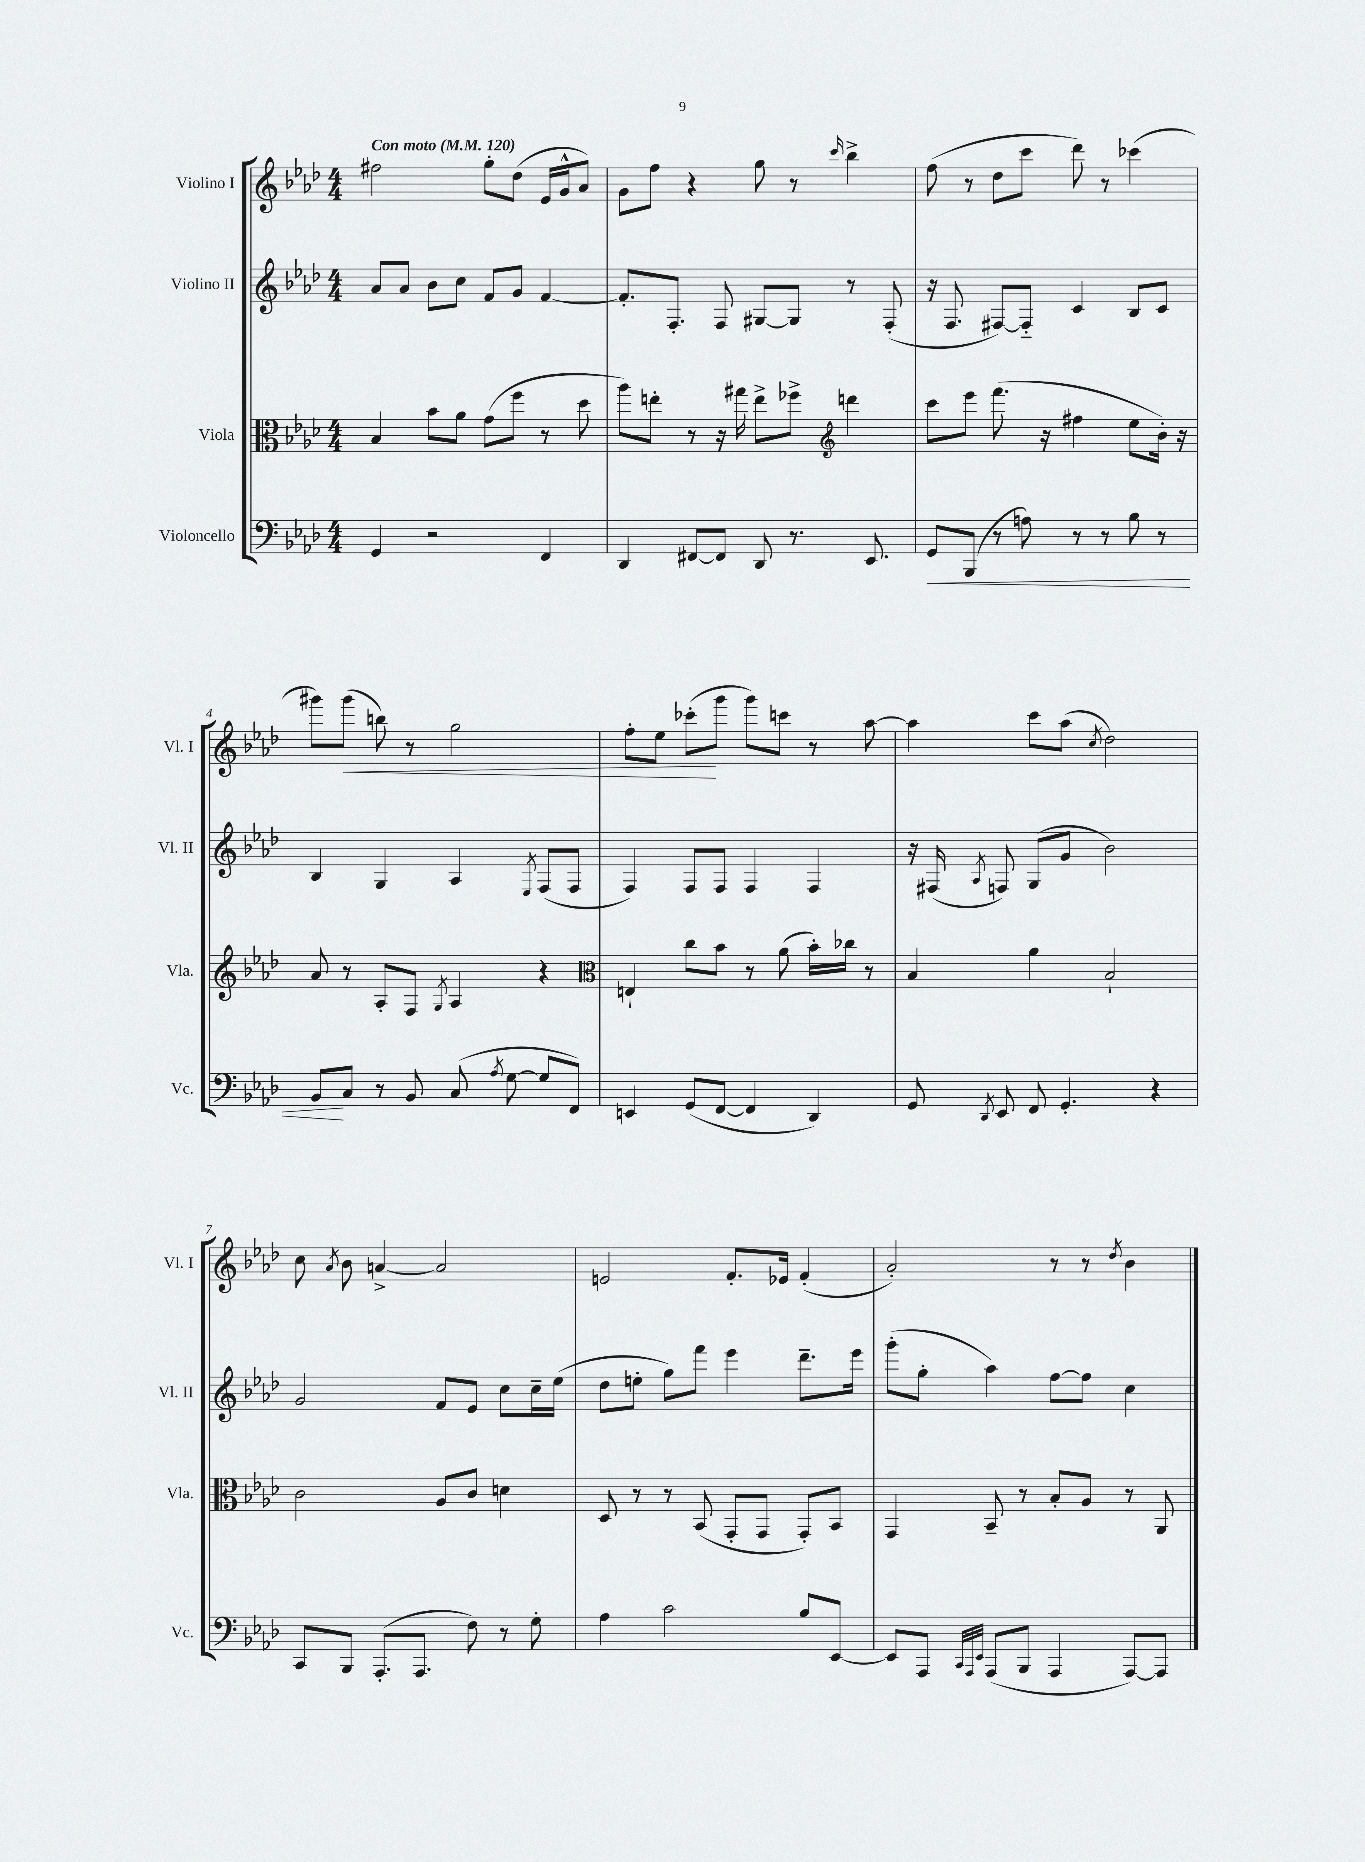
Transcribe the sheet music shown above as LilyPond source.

<<
\new StaffGroup <<
\new Staff = "s0" \with { instrumentName = "Violino I" shortInstrumentName = "Vl. I" } {
    \clef treble \key aes \major \numericTimeSignature \time 4/4 \tempo "Con moto" 4 = 120
    \autoBeamOff fis''2 g''8[-. des''8]( ees'16[ g'16-^ aes'8]) |
    g'8[ f''8] r4 g''8 r8 \grace { c'''16 } bes''4-> |
    f''8( r8 des''8[ c'''8] des'''8) r8 ces'''4( |
    gis'''8[) gis'''8]\<( b''8) r8 g''2 |
    f''8[-. ees''8] ces'''8[-.\!( g'''8] g'''8[) c'''8] r8 aes''8~ |
    aes''4 c'''8[ aes''8]( \acciaccatura { c''8 } des''2) |
    c''8 \acciaccatura { aes'8 } bes'8 a'4~-> a'2 |
    e'2 f'8.[-. ees'16] f'4-.( |
    aes'2-.) r8 r8 \acciaccatura { des''8 } bes'4 \bar "|." |
}
\new Staff = "s1" \with { instrumentName = "Violino II" shortInstrumentName = "Vl. II" } {
    \clef treble \key aes \major \numericTimeSignature \time 4/4
    \autoBeamOff aes'8[ aes'8] bes'8[ c''8] f'8[ g'8] f'4~ |
    f'8.[-. f8.]-. f8 gis8[~ gis8] r8 f8-.( |
    r16 f8. fis8[~) fis8]-_ c'4 bes8[ c'8] |
    bes4 g4 aes4 \acciaccatura { ees8 } f8[( f8] |
    f4) f8[ f8] f4 f4 |
    r16 fis16( \acciaccatura { aes8 } f8) g8[( g'8] bes'2) |
    g'2 f'8[ ees'8] c''8[ c''16-- ees''16]( |
    des''8[ e''8]-. g''8[) f'''8] ees'''4 des'''8.[-- ees'''16] |
    g'''8[-.( g''8]-. aes''4) f''8[~ f''8] c''4 \bar "|." |
}
\new Staff = "s2" \with { instrumentName = "Viola" shortInstrumentName = "Vla." } {
    \clef alto \key aes \major \numericTimeSignature \time 4/4
    \autoBeamOff bes4 bes'8[ aes'8] g'8[( f''8] r8 des''8 |
    aes''8[) e''8]-. r8 r16 gis''16 e''8[-> fes''8]-> \clef treble d'''4 |
    c'''8[ ees'''8] f'''8.( r16 fis''4 ees''8[ bes'16]-.) r16 |
    aes'8 r8 aes8[-. f8] \acciaccatura { g8 } aes4 r4 |
    \clef alto e4-! c''8[ bes'8] r8 aes'8( bes'16[-.) ces''16] r8 |
    bes4 aes'4 bes2-! |
    c'2 aes8[ c'8] d'4 |
    des8 r8 r8 bes,8( g,8[-. g,8] g,8[-.) bes,8] |
    g,4 bes,8-- r8 bes8[-. aes8] r8 aes,8 \bar "|." |
}
\new Staff = "s3" \with { instrumentName = "Violoncello" shortInstrumentName = "Vc." } {
    \clef bass \key aes \major \numericTimeSignature \time 4/4
    \autoBeamOff g,4 r2 f,4 |
    des,4 fis,8[~ fis,8] des,8 r8. ees,8. |
    g,8[\< bes,,8]( r8 a8) r8 r8 bes8 r8 |
    bes,8[\! c8] r8 bes,8 c8( \acciaccatura { aes8 } g8~ g8[ f,8]) |
    e,4 g,8[( f,8]~ f,4 des,4) |
    g,8 \acciaccatura { des,8 } ees,8 f,8 g,4.-. r4 |
    c,8[ bes,,8] aes,,8.[-.( aes,,8.] f8) r8 g8-. |
    aes4 c'2 bes8[ ees,8]~ |
    ees,8[ aes,,8] \grace { c,32[ aes,,32 ees,32] } aes,,8[( bes,,8] aes,,4 aes,,8[~) aes,,8] \bar "|." |
}
>>
>>
